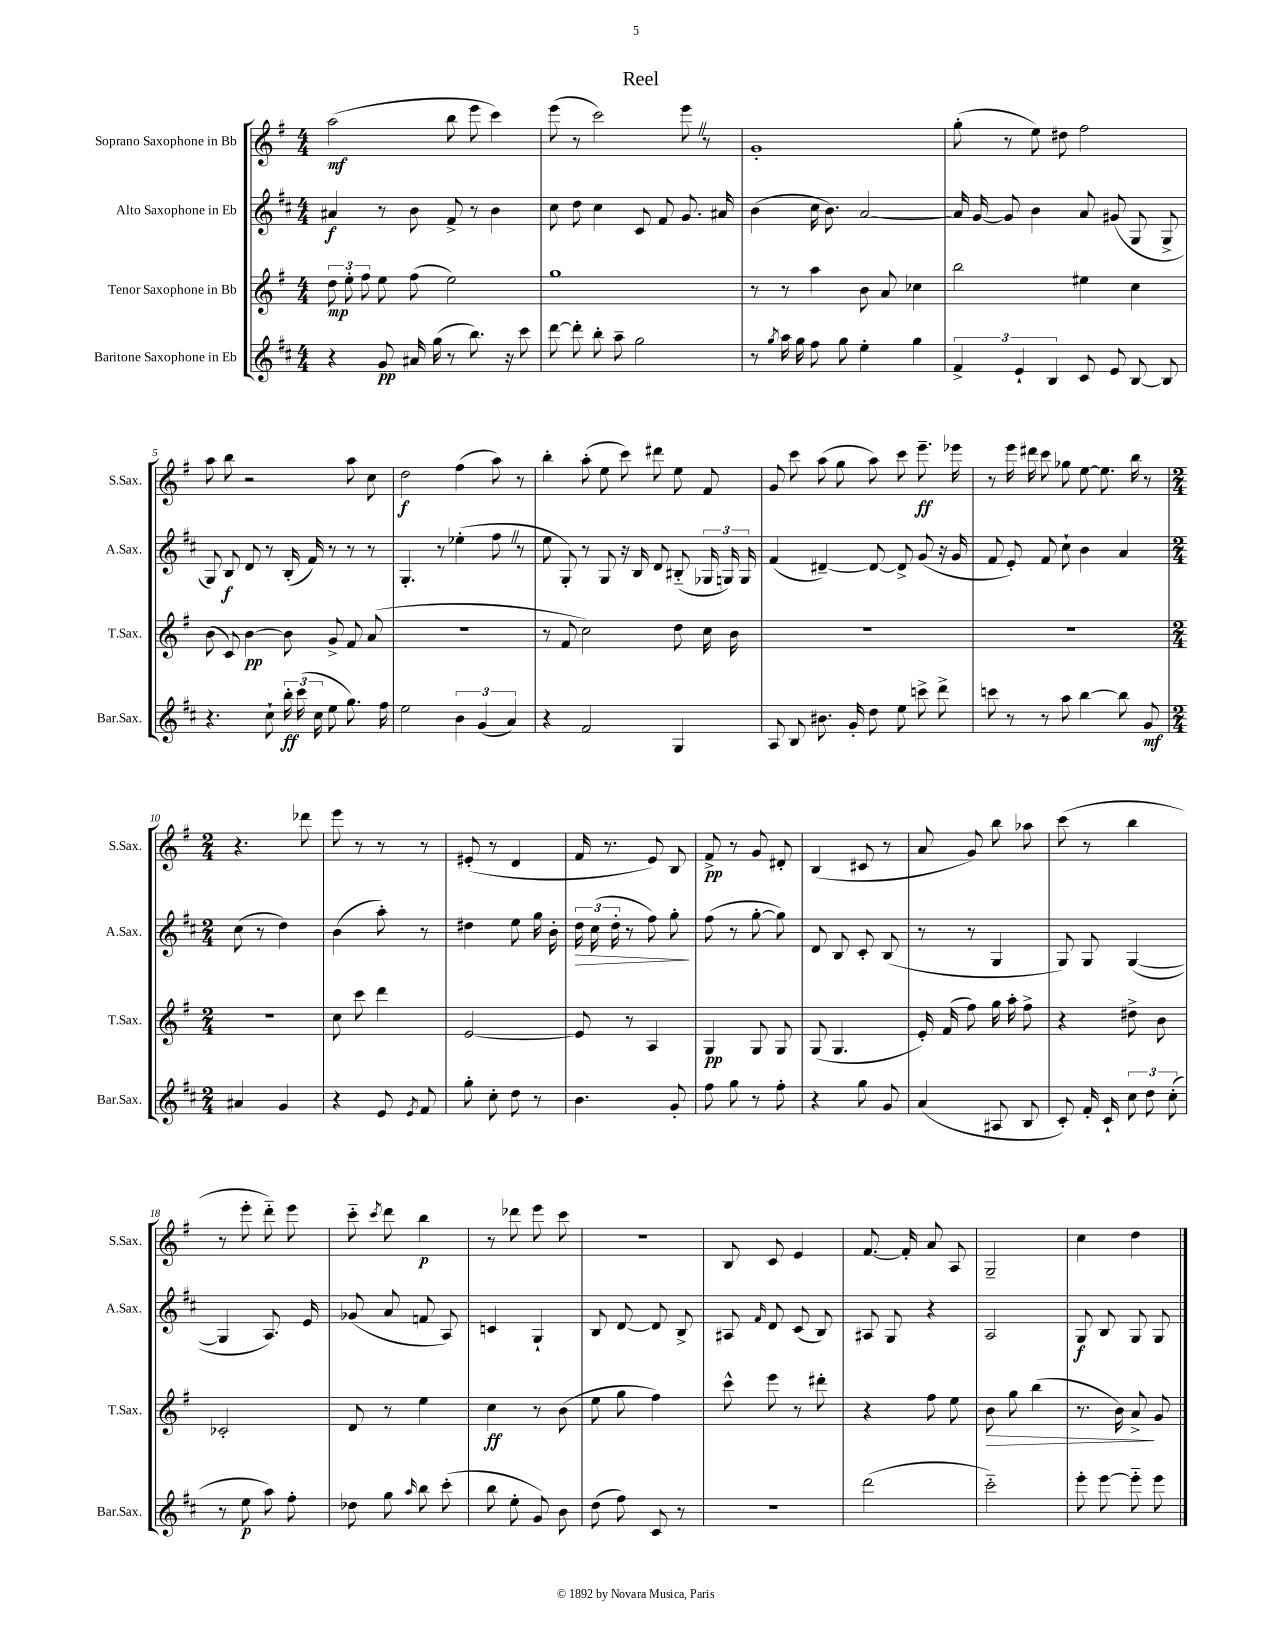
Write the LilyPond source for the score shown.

\header { title = "Reel" }
<<
\new StaffGroup <<
\new Staff = "s0" \with { instrumentName = "Soprano Saxophone in Bb" shortInstrumentName = "S.Sax." } {
    \clef treble \key g \major \numericTimeSignature \time 4/4
    \autoBeamOff a''2\mf( b''8 e'''8 c'''4) |
    e'''8( r8 c'''2) e'''8 \once \override BreathingSign.text = \markup { \musicglyph "scripts.caesura.straight" } \breathe r8 |
    g'1-. |
    g''8-.( r8 e''8) dis''8 fis''2 |
    a''8 b''8 r2 a''8 c''8 |
    d''2\f fis''4( a''8) r8 |
    b''4-. a''8-.( e''8 c'''8) dis'''8 e''8 fis'8 |
    g'8 c'''8 a''8( g''8 a''8) c'''8 e'''8.--\ff ees'''16 |
    r8 e'''16 dis'''16 c'''8 ges''8 e''8~ e''8. b''16 r8 |
    \numericTimeSignature \time 2/4 r4. des'''8 |
    e'''8 r8 r8 r8 |
    eis'8-.( r8 d'4 |
    fis'16 r8. e'8) b8 |
    fis'8->\pp r8 g'8 dis'8-. |
    b4( cis'8 r8 |
    a'8 g'8) b''8 aes''8 |
    c'''8( r8 b''4 |
    r8 e'''8-. d'''8-_) e'''8 |
    c'''8-_ \acciaccatura { c'''8 } d'''8 b''4\p |
    r8 des'''8 e'''8 c'''8 |
    R2 |
    b8 c'8 e'4 |
    fis'8.~ fis'16-. a'8 a8 |
    g2-- |
    c''4 d''4 \bar "|." |
}
\new Staff = "s1" \with { instrumentName = "Alto Saxophone in Eb" shortInstrumentName = "A.Sax." } {
    \clef treble \key d \major \numericTimeSignature \time 4/4
    \autoBeamOff ais'4\f r8 b'8 fis'8-> r8 b'4 |
    cis''8 d''8 cis''4 cis'8 fis'8 g'8. ais'16 |
    b'4( cis''16 b'8.) a'2~ |
    a'16 g'16~ g'8 b'4 a'8 gis'8( g8 g8-> |
    g8) b8\f d'8 r8 b16-.( fis'16) r8 r8 r8 |
    g4.-. r8 ees''4-.( fis''8 \once \override BreathingSign.text = \markup { \musicglyph "scripts.caesura.straight" } \breathe r8 |
    e''8 g8-.) r8 g8 r16 b16 d'8 bis8-_( \tuplet 3/2 { ges16 g16) g16 } |
    fis'4( dis'4~--) dis'8~ dis'8-> g'8( r16 g'16 |
    fis'8 e'8-.) fis'8 cis''8-! b'4 a'4 |
    \numericTimeSignature \time 2/4 cis''8( r8 d''4) |
    b'4( a''8-.) r8 |
    dis''4 e''8 g''16 b'16-. |
    \tuplet 3/2 { d''16\> cis''16( d''16-. } r8 fis''8) g''8-.\! |
    fis''8( r8 g''8~-. g''8) |
    d'8 b8 cis'8-. b8( |
    r8 r8 g4 |
    g8) g8 g4~( |
    g4 a8.) e'16 |
    ges'8( a'8 f'8 a8) |
    c'4 g4-! |
    b8 d'8~ d'8 b8-> |
    ais8 \grace { fis'16 } d'8 cis'8( b8) |
    ais8 g8 r4 |
    a2 |
    g8\f b8 g8 g8 \bar "|." |
}
\new Staff = "s2" \with { instrumentName = "Tenor Saxophone in Bb" shortInstrumentName = "T.Sax." } {
    \clef treble \key g \major \numericTimeSignature \time 4/4
    \autoBeamOff \tuplet 3/2 { d''8\mp e''8-. fis''8 } e''8 fis''8( e''2) |
    g''1 |
    r8 r8 a''4 b'8 a'8 ces''4 |
    b''2 eis''4 c''4 |
    b'8( c'8) b'4~\pp b'8 g'8-> fis'8 a'8( |
    R1 |
    r8 fis'8 c''2) d''8 c''16 b'16 |
    R1 |
    R1 |
    \numericTimeSignature \time 2/4 R2 |
    c''8 c'''8 d'''4 |
    e'2~ |
    e'8 r8 a4 |
    g4\pp g8 g8 |
    g8( g4. |
    e'16-.) fis'16( fis''8) g''16 a''16-. fis''8-> |
    r4 dis''8-> b'8 |
    ces'2-. |
    d'8 r8 e''4 |
    c''4\ff r8 b'8( |
    e''8 g''8 fis''4) |
    c'''8-^ e'''8 r8 dis'''8-. |
    r4 fis''8 e''8 |
    b'8\> g''8 b''4( |
    r8. b'16) a'8->\! g'8 \bar "|." |
}
\new Staff = "s3" \with { instrumentName = "Baritone Saxophone in Eb" shortInstrumentName = "Bar.Sax." } {
    \clef treble \key d \major \numericTimeSignature \time 4/4
    \autoBeamOff r4 g'8\pp ais'16 g''16( r8 b''8.) r16 cis'''8 |
    d'''8~ d'''8-. b''8-. a''8-- g''2 |
    r8 \acciaccatura { g''8 } a''16 g''16 fis''8 g''8 e''4-. g''4 |
    \tuplet 3/2 { fis'4-> e'4-! b4 } cis'8 e'8 b8~ b8 |
    r4. cis''8-! \tuplet 3/2 { b''16-.\ff cis'''16( cis''16 } e''8 g''8.) fis''16 |
    e''2 \tuplet 3/2 { b'4 g'4( a'4) } |
    r4 fis'2 g4 |
    a8 b8 bis'8. g'16-. d''8 e''8 c'''8-> d'''8-> |
    c'''8 r8 r8 a''8 b''4~ b''8 g'8\mf |
    \numericTimeSignature \time 2/4 ais'4 g'4 |
    r4 e'8 \acciaccatura { e'8 } fis'8 |
    g''8-. cis''8-. d''8 r8 |
    b'4. g'8-. |
    fis''8 g''8 r8 fis''8-. |
    r4 g''8 g'8 |
    a'4( ais8 b8 |
    cis'8-.) fis'16-. cis'16-! \tuplet 3/2 { cis''8 d''8 cis''8-.( } |
    r8 e''8\p a''8) fis''8-. |
    des''8 g''8 \grace { a''16 } b''8 cis'''8-.( |
    b''8 e''8-. g'8) b'8 |
    d''8( fis''8) cis'8 r8 |
    R2 |
    d'''2( |
    cis'''2-_) |
    e'''8-. e'''8~ e'''8-_ e'''8 \bar "|." |
}
>>
>>
